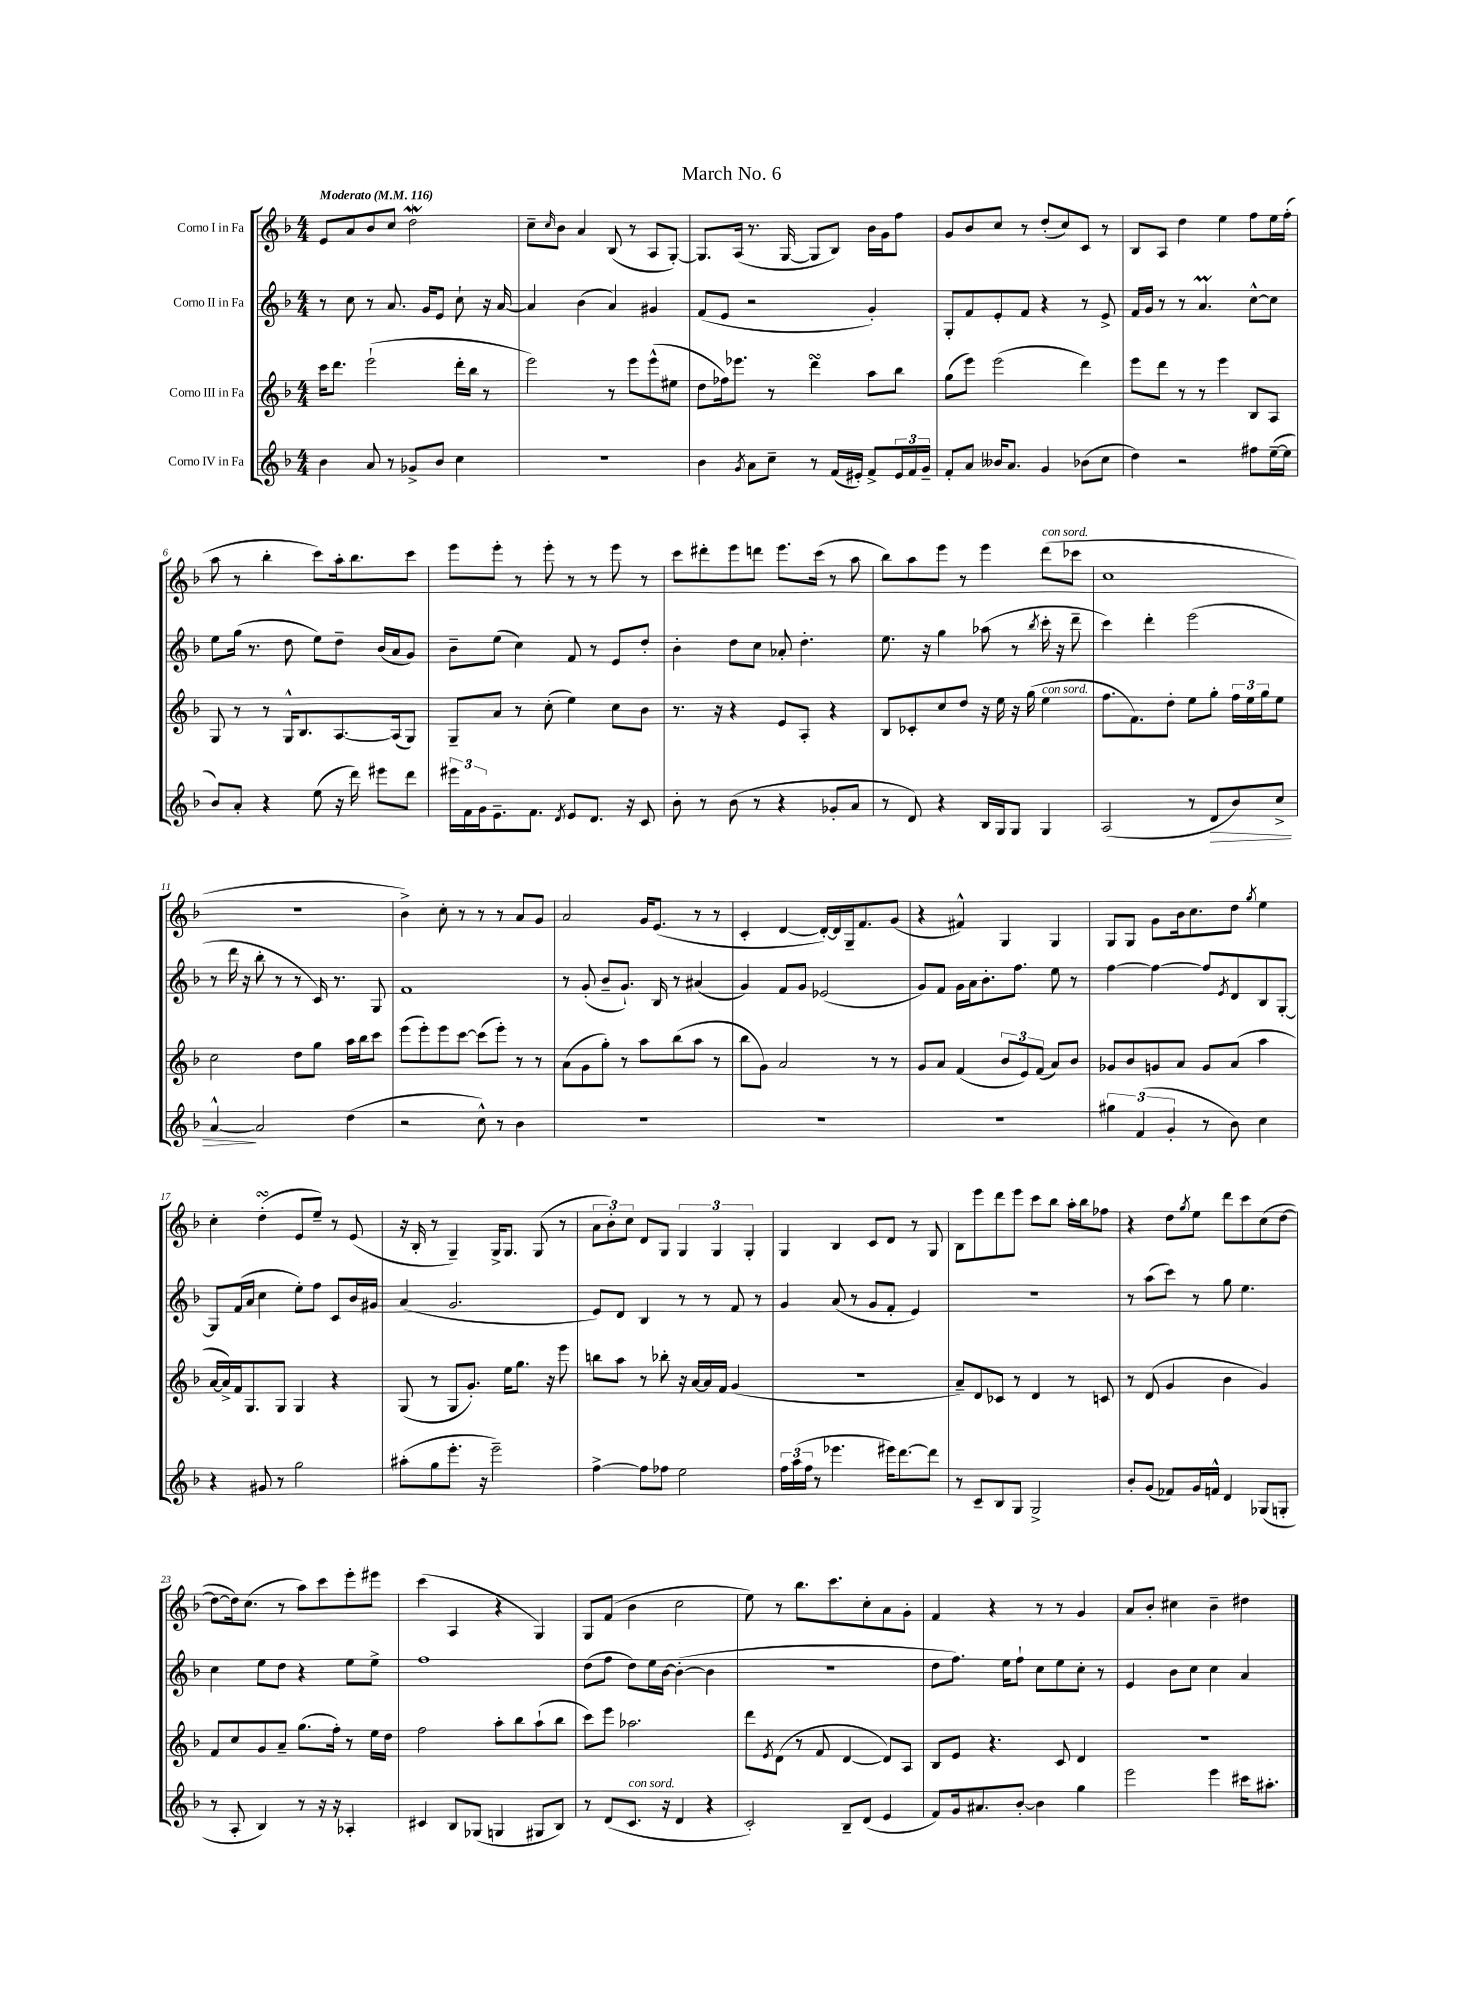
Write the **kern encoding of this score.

**kern	**kern	**kern	**kern
*staff4	*staff3	*staff2	*staff1
*clefG2	*clefG2	*clefG2	*clefG2
*k[b-]	*k[b-]	*k[b-]	*k[b-]
*M4/4	*M4/4	*M4/4	*M4/4
*MM116	*MM116	*MM116	*MM116
4b-	16ccc	8r	8e
.	8.ddd	.	.
.	.	8cc	8a
8a	(2eee`	8r	8b-
8r	.	8.a	8cc
8g-^	.	.	2dd
.	.	16g	.
8b-	.	8e	.
4cc	16ddd'	8cc`	.
.	16bb-	.	.
.	8r	16r	.
.	.	[16a	.
=	=	=	=
1r	2eee)	4a]	8cc~
.	.	.	16qqcc
.	.	.	8b-
.	.	(4b-	4a
.	8r	4a)	(8B-
.	8eee	.	8r
.	(8eee^^	4g#	8A
.	8ee#	.	[8G')
=	=	=	=
4b-	8dd	(8f	8.G]
.	16ff-)	8e	.
.	8.eee-	.	(16A
8qg	.	.	.
8a	.	2r	8.r
8cc~	8r	.	.
.	.	.	[16G
8r	4ddd	.	8G]
(16f	.	.	8B-)
16e#')	.	.	.
8f^	8aa	4g')	16b-
.	.	.	16g
24e#	8bb-	.	8ff
24f	.	.	.
24g~	.	.	.
=	=	=	=
8f'	(8gg	8G'	8g
8a	8eee)	8f	8b-
16b--	(2eee	8e'	8cc
8.a	.	.	.
.	.	8f	8r
4g	.	4r	(8dd'
.	.	.	8cc)
(8b-	4ddd)	8r	8c
8cc	.	8e^	8r
=	=	=	=
4dd)	8eee	16f	8B-
.	.	16g	.
.	8ddd	8r	8A
2r	8r	8r	4dd
.	8r	4.a	.
.	4eee	.	4ee
8ff#	8B-	[8cc^^	8ff
([16ee~	8A	8cc]	16ee
16ee]	.	.	(16ff'
=	=	=	=
8b-)	8G	8ee	8aa
8a'	8r	(16gg	8r
.	.	8.r	.
4r	8r	.	4bb-'
.	16G^^	8dd	.
.	8.B-	.	.
(8ee	.	8ee)	8ccc)
16r	[8.A	8dd~	16aa'
16ddd)	.	.	8.bb-
8eee#	.	(16b-	.
.	(16A]	16a	.
8ddd	8G)	8g)	8ccc
=	=	=	=
24eee#	8G~	8b-~	8eee
24f	.	.	.
24g	.	.	.
8.e~	8a	(8ee	8eee'
.	8r	4cc)	8r
8.f	.	.	.
.	(8cc'	.	8eee'
8qd	.	.	.
8e	4ee)	8f	8r
8.d	.	8r	8r
.	8cc	8e	8eee
16r	.	.	.
8c	8b-	8dd'	8r
=	=	=	=
8b-'	8.r	4b-'	8ccc
8r	.	.	8ddd#'
.	16r	.	.
(8b-	4r	8dd	8eee
8r	.	8cc	8ddd
4r	8e	8a-'	8.eee
.	8A'	4.dd'	.
.	.	.	(16ccc
8g-'	4r	.	8r
8a	.	.	8aa
=	=	=	=
8r	8B-	8.ee	8bb-)
8d)	8c-'	.	8aa
.	.	16r	.
4r	8cc	4gg	8eee
.	8dd	.	8r
16B-	16r	(8aa-	4eee
16G	16ee	.	.
8G	16r	8r	.
.	(16gg	.	.
.	.	8qbb-	.
4G	4ee	16ccc'	(8ddd
.	.	16r	.
.	.	8ddd~	8ccc-
=	=	=	=
(2A	8.ff	4ccc)	1cc
.	8.f)	.	.
.	.	4ddd'	.
.	8dd'	.	.
8r	8ee	(2eee	.
8d	8gg'	.	.
8b-)	24ff	.	.
.	24ee	.	.
.	24gg	.	.
8cc^	8ee	.	.
=	=	=	=
[4a^^	2cc	8r	1r
.	.	16ddd	.
.	.	16r	.
2a]	.	8bb-'	.
.	.	8r	.
.	8dd	8r	.
.	8gg	16c)	.
.	.	8.r	.
(4dd	16aa	.	.
.	16bb-	.	.
.	8ccc	8G	.
=	=	=	=
2r	(8eee	1f	4b-^)
.	8eee')	.	.
.	8eee	.	8cc'
.	[8ccc	.	8r
8cc^^)	(8ccc]	.	8r
8r	8eee')	.	8r
4b-	8r	.	8a
.	8r	.	8g
=	=	=	=
1r	(8a	8r	2a
.	8g	(8g'	.
.	8gg')	8b-~	.
.	8r	8.g`)	.
.	8aa	.	16g
.	.	16B-	(8.e
.	(8bb-	8r	.
.	8aa	(4a#	8r
.	8r	.	8r
=	=	=	=
1r	8bb-	4g)	4c'
.	8g)	.	.
.	2a	8f	[4d
.	.	8g	.
.	.	(2e-	16d'_)
.	.	.	16d]
.	.	.	16G~
.	.	.	8.f
.	8r	.	.
.	8r	.	(8g
=	=	=	=
1r	8g	8g)	4r
.	8a	8f	.
.	(4f	16g	4f#^^)
.	.	16a	.
.	.	8.b-'	.
.	12b-	.	4G
.	.	8.ff	.
.	12e)	.	.
.	(12f	.	.
.	8a)	8ee	4G
.	8b-	8r	.
=	=	=	=
6gg#	8g-	[4ff	8G
.	8b-	.	8G
(6f	.	.	.
.	8g	4ff_	8g
6g'	.	.	.
.	8a	.	16b-
.	.	.	8.cc
8r	8g	8ff]	.
.	.	8qe	.
8b-)	(8a	8d	8dd
.	.	.	8qgg
4cc	4aa	8B-	4ee
.	.	[8G'	.
=	=	=	=
4r	[16a	8G]	4cc'
.	16a^])	.	.
.	16f	(16f	.
.	8.G	16a	.
8g#	.	4cc	(4dd'
8r	8G	.	.
2gg	4G	8ee')	8e
.	.	8ff	8ee~)
.	4r	8c	8r
.	.	16b-	(8e
.	.	16g#	.
=	=	=	=
(8aa#'	(8G	(4a	16r
.	.	.	16B-'
8gg	8r	.	8r
8.eee'	8G	2.g	4G~)
.	8.g')	.	.
16r	.	.	.
2eee~)	.	.	16G^
.	16ee	.	8.G
.	8.gg	.	.
.	.	.	(8G
.	16r	.	.
.	8eee	.	8r
=	=	=	=
[4ff^	8bb	8e)	12a
.	.	.	12b-')
.	8aa	8d	.
.	.	.	12cc
8ff]	8r	4B-	8d
8ff-	8bb-'	.	8G
2ee	16r	8r	6G
.	[16a	.	.
.	16a]	8r	.
.	.	.	6G
.	16f	.	.
.	(4g	8f	.
.	.	.	6G'
.	.	8r	.
=	=	=	=
24ff	1r	4g	4G
(24aa	.	.	.
24ff	.	.	.
8r	.	.	.
4.eee-	.	(8a	4B-
.	.	8r	.
.	.	8g	8c
16eee#)	.	8f'	8d
[8.ddd	.	.	.
.	.	4e)	8r
8ddd]	.	.	8G
=	=	=	=
8r	8a~)	1r	8B-
8c~	8d	.	8eee
8B-	8c-	.	8ddd
8G	8r	.	8eee
2G^	4d	.	8ccc
.	.	.	8bb-
.	8r	.	16aa'
.	.	.	16bb-
.	8c	.	8ff-
=	=	=	=
8b-'	8r	8r	4r
(8g	(8d	(8aa	.
8f-)	4g	8ccc)	8dd
.	.	.	8qgg
16g	.	8r	8ee
16f^^	.	.	.
4d	4b-	8gg	8ddd
.	.	4.ee	8ccc
(8G-	4g)	.	(8cc
8G'	.	.	[8dd
=	=	=	=
8r	8f	4cc	8dd_
8A'	8cc	.	16dd])
.	.	.	(8.cc
4B-)	8g	8ee	.
.	8a~	8dd	8r
8r	(8.gg	4r	8aa)
16r	.	.	8ccc
16r	16ff')	.	.
4A-'	8r	8ee	8eee'
.	16ee	8ee^	8eee#
.	16dd	.	.
=	=	=	=
4c#	2ff	1ff	(4ccc
8B-	.	.	4A
(8G-	.	.	.
4G	8aa'	.	4r
.	8bb-	.	.
8G#	(8aa`	.	4G)
8B-)	8bb-	.	.
=	=	=	=
8r	8ccc)	(8dd	8G
(8d	8eee	8ff	(8f
8.c	2.aa-	8dd)	4b-
.	.	16ee	.
16r	.	[16b-	.
4d	.	(4b-'_	2cc
4r	.	4b-]	.
=	=	=	=
2c')	8ddd	1r	8ee)
.	8qe	.	.
.	(8d	.	8r
.	8r	.	8.bb-
.	8f	.	.
.	.	.	8.ccc
8B-~	[4d	.	.
(8d	.	.	8cc'
4e	8d])	.	8a
.	8A	.	8g'
=	=	=	=
8f)	8B-	8dd	4f
16g	8e	8.ff)	.
8.a#	.	.	.
.	4.r	.	4r
.	.	16ee	.
[8b-'	.	8ff`	.
4b-]	.	8cc	8r
.	8c	8ee	8r
4gg	4d	8cc'	4g
.	.	8r	.
=	=	=	=
2eee	1r	4e	8a
.	.	.	8b-'
.	.	8b-	4cc#
.	.	8cc	.
4eee	.	4cc	4b-~
16ccc#	.	4a	4dd#
8.aa#'	.	.	.
==	==	==	==
*-	*-	*-	*-
